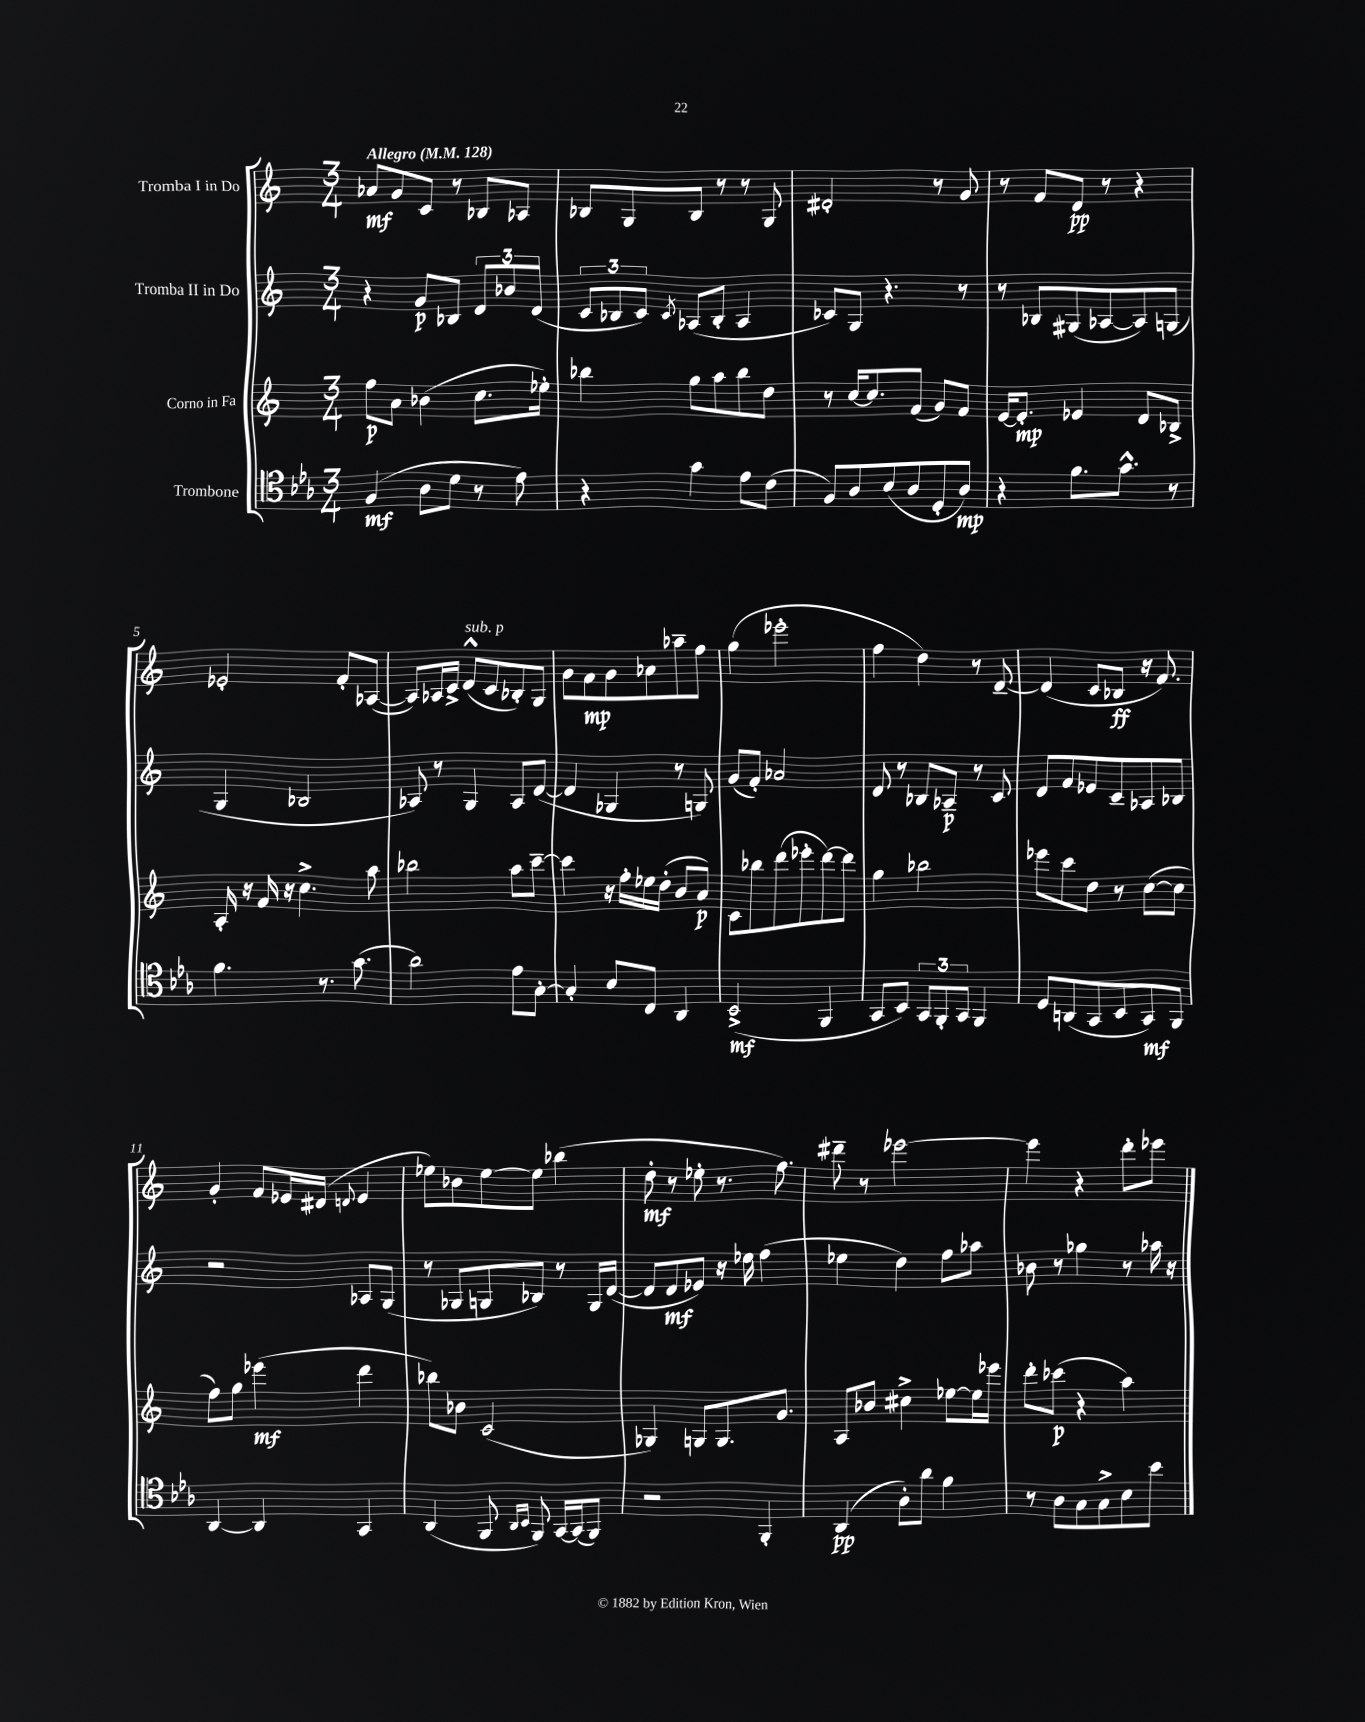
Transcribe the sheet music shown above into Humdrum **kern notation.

**kern	**dynam	**kern	**dynam	**kern	**dynam	**kern	**dynam
*part4	*part4	*part3	*part3	*part2	*part2	*part1	*part1
*staff4	*staff4	*staff3	*staff3	*staff2	*staff2	*staff1	*staff1
*I"Trombone	*	*I"Corno in Fa	*	*I"Tromba II in Do	*	*I"Tromba I in Do	*
*clefC4	*	*clefG2	*	*clefG2	*	*clefG2	*
*k[b-e-a-]	*	*k[]	*	*k[]	*	*k[]	*
*M3/4	*	*M3/4	*	*M3/4	*	*M3/4	*
*MM128	*	*MM128	*	*MM128	*	*MM128	*
=1	=1	=1	=1	=1	=1	=1	=1
!	!	!	!	!	!	!LO:TX:a:B:t=Allegro	!
(4F/	mf	8ff\L	p	4r	.	8a-X/L	mf
.	.	8a\J	.	.	.	8g/	.
8A-\L	.	(4b-X\	.	8g/L	p	8c/J	.
8d\J	.	.	.	8B-X/J	.	8r	.
8r	.	8.cc\L	.	12d/L	.	8B-X/L	.
.	.	.	.	12b-X/	.	.	.
8e-\)	.	.	.	.	.	8A-X/J	.
.	.	.	.	(12d/J	.	.	.
.	.	16ee-X'\Jk)	.	.	.	.	.
=2	=2	=2	=2	=2	=2	=2	=2
4r	.	4bb-X\	.	12c/L	.	8B-X/L	.
.	.	.	.	12B-X/	.	.	.
.	.	.	.	.	.	8G/	.
.	.	.	.	12c/J)	.	.	.
.	.	.	.	8qc/	.	.	.
4g\	.	8gg\L	.	(8A-X/L	.	8B-/J	.
.	.	8aa\	.	8B-'/J	.	8r	.
8e-\L	.	8bb-\	.	4A-/	.	8r	.
(8c\J	.	8dd\J	.	.	.	8G/	.
=3	=3	=3	=3	=3	=3	=3	=3
8F/L)	.	8r	.	8c-X/L)	.	2d#X'/	.
8A-/	.	[16cc/KL	.	8G/J	.	.	.
.	.	8.cc/]	.	.	.	.	.
(8B-/	.	.	.	4.r	.	.	.
8A-/	.	(8f/J	.	.	.	.	.
8D'/	.	8g/L)	.	.	.	8r	.
8A-/J)	mp	8f/J	.	8r	.	8g/	.
=4	=4	=4	=4	=4	=4	=4	=4
4r	.	[16e/KL	.	8r	.	8r	.
.	.	8.e'/J]	mp	.	.	.	.
.	.	.	.	8B-X/L	.	8f/L	.
8.f\L	.	4e-X/	.	(8G#X/	.	8d/J	pp
.	.	.	.	[8A-X/	.	8r	.
8.g^^\J	.	.	.	.	.	.	.
.	.	8d/L	.	8A-/])	.	4r	.
8r	.	8B-X^/J	.	(8Gn/J	.	.	.
!!LO:LB:g=z
=5	=5	=5	=5	=5	=5	=5	=5
4.f\	.	16A'/	.	4G/	.	2e-X'/	.
.	.	16r	.	.	.	.	.
.	.	16f/	.	.	.	.	.
.	.	16r	.	.	.	.	.
.	.	4.cc^\	.	2B-X/	.	.	.
8.r	.	.	.	.	.	.	.
.	.	.	.	.	.	8f'/L	.
(8.g\	.	.	.	.	.	.	.
.	.	8aa\	.	.	.	([8A-X/J	.
=6	=6	=6	=6	=6	=6	=6	=6
2a-\)	.	2bb-X\	.	8A-X/)	.	8A-/L])	.
.	.	.	.	8r	.	16A-X/L	.
.	.	.	.	.	.	16c^/JJ	.
!	!	!	!	!	!	!LO:TX:a:i:t=sub. p	!
.	.	.	.	4G/	.	(8d^^/L	.
.	.	.	.	.	.	8c/	.
8e-\L	.	8aa\L	.	8A-/L	.	8B-X'/)	.
[8G'\J	.	[8ccc~\J	.	([8d/J	.	8G/J	.
=7	=7	=7	=7	=7	=7	=7	=7
4G'/]	.	4ccc\]	.	4d/]	.	8g\L	.
.	.	.	.	.	.	8f\	mp
8B-/L	.	16r	.	4G-X/	.	8g\	.
.	.	16ff'\LL	.	.	.	.	.
8C/J	.	16ee-X\	.	.	.	8a-X\	.
.	.	(16dd'\JJ	.	.	.	.	.
4AA-/	.	8b/L	.	8r	.	8aa-X~\	.
.	.	8a/J)	p	8Gn/)	.	8ff\J	.
=8	=8	=8	=8	=8	=8	=8	=8
(2BB-^/	mf	8c\L	.	(8g/L	.	(4gg\	.
.	.	8bb-X\	.	8f'/J)	.	.	.
.	.	(8ddd\	.	2a-X/	.	2eee-X'\	.
.	.	8eee-X'\	.	.	.	.	.
4FF/	.	[8ddd\)	.	.	.	.	.
.	.	8ddd\J]	.	.	.	.	.
=9	=9	=9	=9	=9	=9	=9	=9
8GG/L	.	4gg\	.	8d/	.	4ff\	.
8BB-/J)	.	.	.	8r	.	.	.
12GG/L	.	2bb-X\	.	8B-X/L	.	4dd\)	.
12FF'/	.	.	.	.	.	.	.
.	.	.	.	8A-X~/J	p	.	.
12GG/J	.	.	.	.	.	.	.
4FF/	.	.	.	8r	.	8r	.
.	.	.	.	8c/	.	[8d~/	.
=10	=10	=10	=10	=10	=10	=10	=10
8D/L	.	8eee-X\L	.	8d/L	.	(4d/]	.
(8AAn/	.	8ccc\	.	8f/	.	.	.
8GG/	.	8dd\J	.	8e-X/	.	8c/L	.
8BB-/	.	8r	.	8c~/	.	8B-X/J	ff
8GG/)	mf	([8cc\L	.	8A-X/	.	16r	.
.	.	.	.	.	.	8.f/)	.
8FF/J	.	8cc\J]	.	8B-X/J	.	.	.
!!LO:LB:g=z
=11	=11	=11	=11	=11	=11	=11	=11
[4AA-/	.	8ff\L)	.	2r	.	4g'/	.
.	.	8gg\J	.	.	.	.	.
4AA-/]	.	(4eee-X\	mf	.	.	8f/L	.
.	.	.	.	.	.	16e-X/L	.
.	.	.	.	.	.	(16d#X/JJ	.
.	.	.	.	.	.	8qqdn/	.
4GG/	.	4ddd\	.	8A-X/L	.	4e-/	.
.	.	.	.	(8G/J	.	.	.
=12	=12	=12	=12	=12	=12	=12	=12
(4AA-/	.	8bb-X\L)	.	8r	.	8ee-X\L)	.
.	.	8b-X\J	.	8G-X/L	.	8b-X\	.
8FF/	.	(2c/	.	8Gn/	.	[8ee-\	.
16qqAA-/LL	.	.	.	.	.	.	.
16qqBB-/JJ	.	.	.	.	.	.	.
8FF/)	.	.	.	8B-X/J)	.	8ee-\J]	.
[16GG/LL	.	.	.	8r	.	(4bb-X\	.
(16GG/J]	.	.	.	.	.	.	.
8FF/J)	.	.	.	16G/LL	.	.	.
.	.	.	.	([16d/JJ	.	.	.
=13	=13	=13	=13	=13	=13	=13	=13
2r	.	4G-X/)	.	8d/L]	.	8dd'\	mf
.	.	.	.	8d/	mf	8r	.
.	.	8Gn/L	.	8e-X/J)	.	8ee-X'\	.
.	.	8.G/	.	16r	.	8.r	.
.	.	.	.	16ee-X\	.	.	.
4FF'/	.	.	.	(4ff\	.	.	.
.	.	8.g/J	.	.	.	8.ff\)	.
=14	=14	=14	=14	=14	=14	=14	=14
(4AA-/	pp	8A/L	.	4ee-X\	.	8ddd#X~\	.
.	.	8b-X/J	.	.	.	8r	.
8A-'\L)	.	4cc#X^\	.	4dd\)	.	[2eee-X\	.
8a-\J	.	.	.	.	.	.	.
4f\	.	[8ee-X\L	.	8ff\L	.	.	.
.	.	16ee-\L]	.	8aa-X\J	.	.	.
.	.	16eee-X\JJ	.	.	.	.	.
=15	=15	=15	=15	=15	=15	=15	=15
8r	.	8ddd'\L	.	8b-X\	.	4eee-\]	.
8A-\L	.	(8ccc-X\J	p	8r	.	.	.
8G\	.	4r	.	4gg-X\	.	4r	.
8G^\	.	.	.	.	.	.	.
8B-\	.	4aa\)	.	8r	.	8ddd'\L	.
8b-\J	.	.	.	16aa-X\	.	8eee-X\J	.
.	.	.	.	16r	.	.	.
==	==	==	==	==	==	==	==
*-	*-	*-	*-	*-	*-	*-	*-
